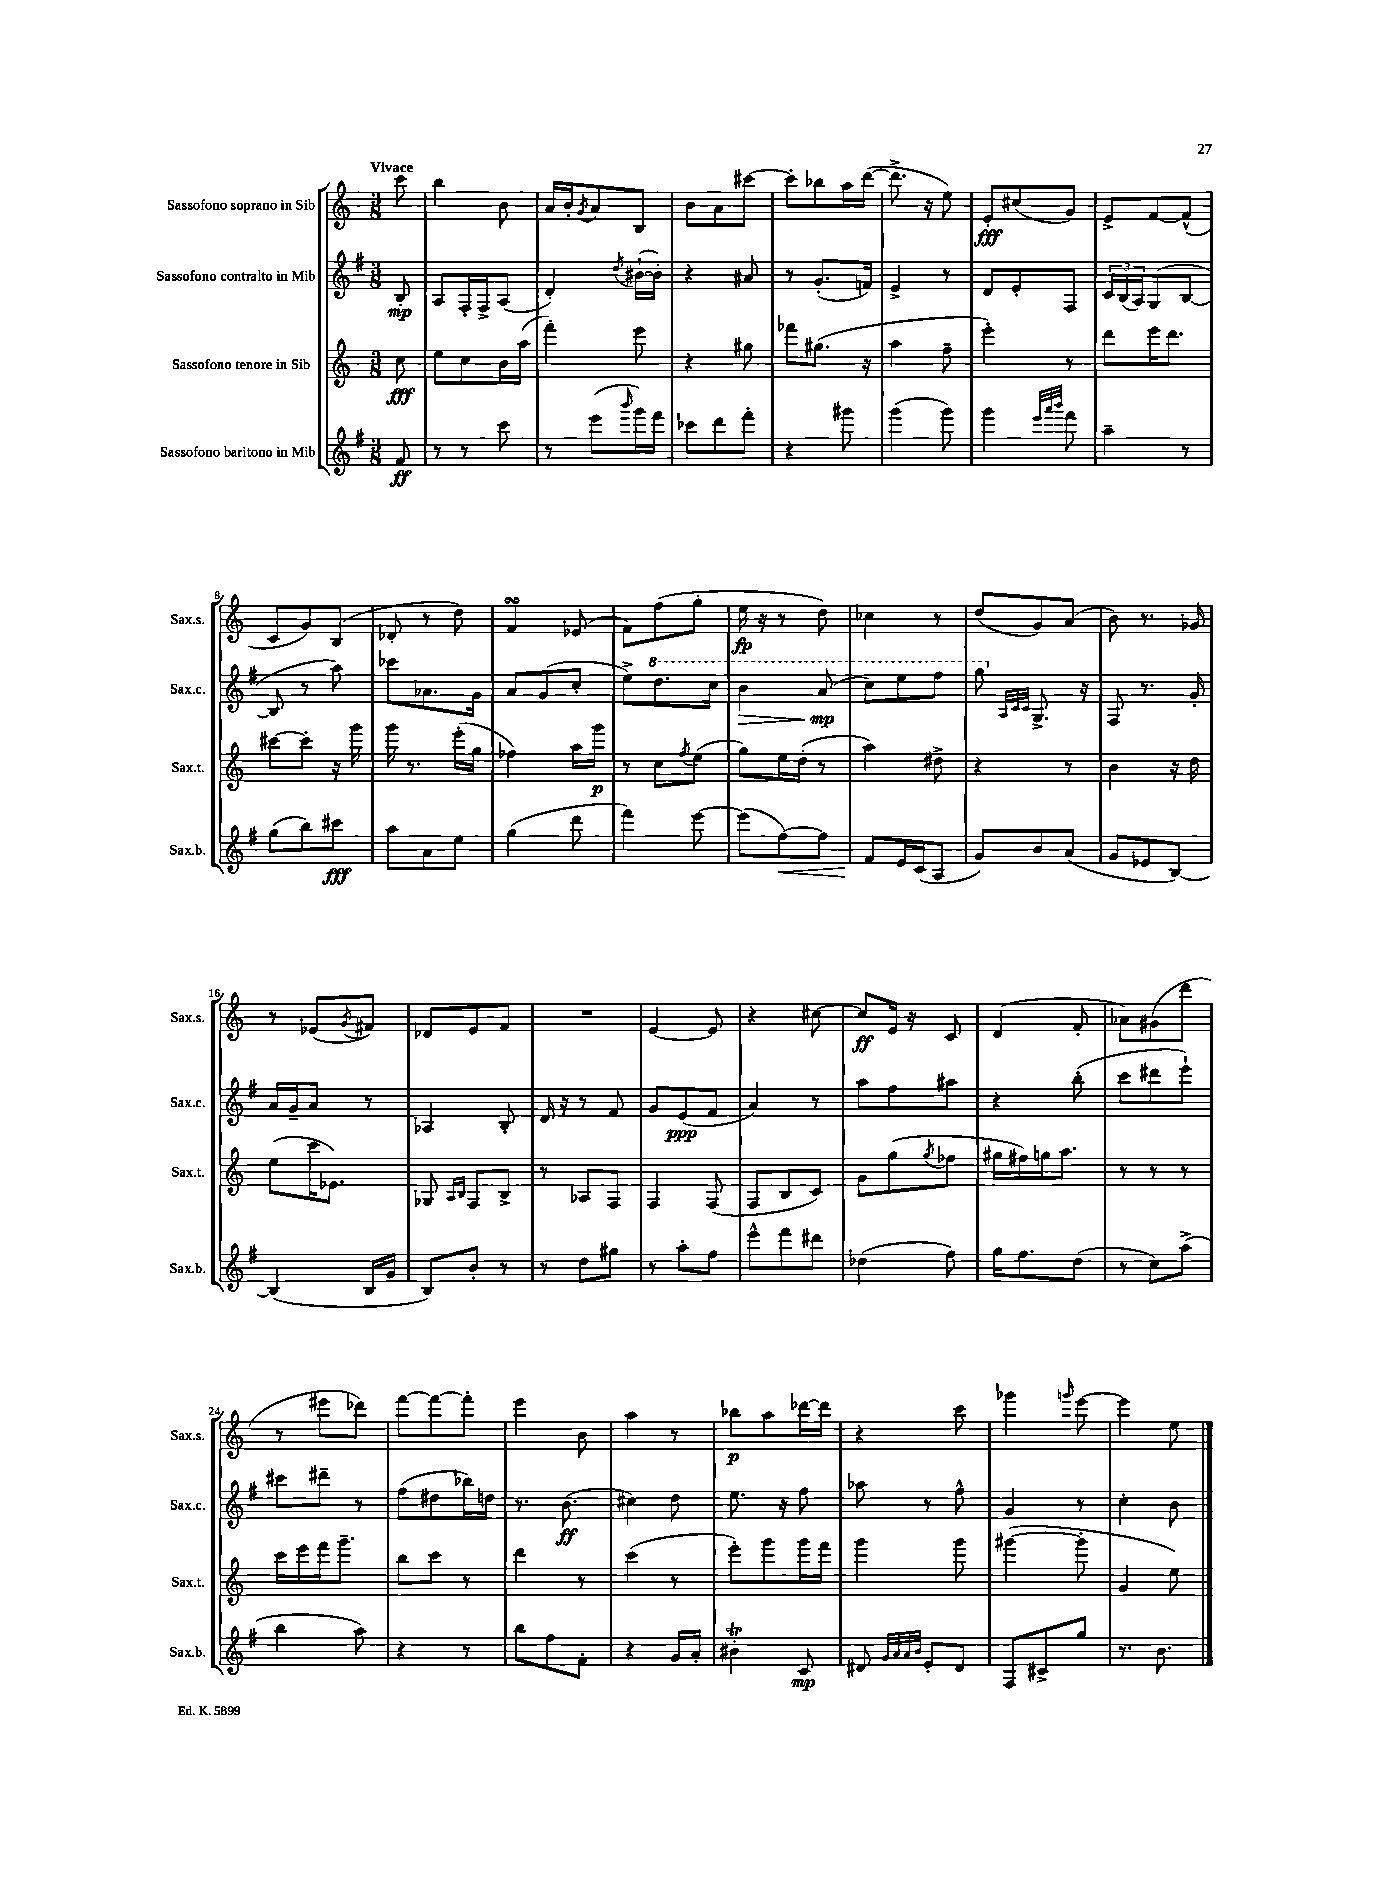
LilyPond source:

<<
\new StaffGroup <<
\new Staff = "s0" \with { instrumentName = "Sassofono soprano in Sib" shortInstrumentName = "Sax.s." } {
    \clef treble \key c \major \numericTimeSignature \time 3/8 \partial 8 \tempo "Vivace"
    c'''8 |
    b''4 b'8 |
    a'16 b'16-. \acciaccatura { g'8 } a'8 b8 |
    b'8 a'8 cis'''8~ |
    cis'''8-. bes''8 a''16 d'''16~( |
    d'''8.-> r16 e''8) |
    e'8-.\fff cis''8( g'8) |
    e'8-> f'8~ f'8-^( |
    c'8 g'8) b8( |
    des'8-. r8 d''8) |
    f'4\turn ees'8( |
    f'8) f''8( g''8-. |
    e''16\fp r16 r8 d''8) |
    ces''4 r8 |
    d''8( g'8) a'8( |
    b'8) r8. ges'16 |
    r8 ees'8( \acciaccatura { g'8 } fis'8) |
    des'8 e'8 f'8 |
    R4. |
    e'4~ e'8 |
    r4 cis''8~ |
    cis''8\ff e'16 r16 c'8 |
    d'4( f'8-. |
    aes'8) gis'8( d'''8 |
    r8 eis'''8 des'''8) |
    f'''8~ f'''8~ f'''8-. |
    e'''4 b'8 |
    a''4 r8 |
    bes''8\p a''8 des'''16~ des'''16 |
    r4 c'''8 |
    ges'''4 \grace { g'''16 } e'''8~ |
    e'''4 e''8 \bar "|." |
}
\new Staff = "s1" \with { instrumentName = "Sassofono contralto in Mib" shortInstrumentName = "Sax.c." } {
    \clef treble \key g \major \numericTimeSignature \time 3/8 \partial 8
    b8-.\mp |
    a8 fis16-. fis16-> a8( |
    d'4-.) \acciaccatura { d''8 } bis'16~-!( bis'16-.) |
    r4 ais'8 |
    r8 g'8.-.( f'16) |
    e'4-> r8 |
    d'8 e'8-. fis8 |
    \tuplet 3/2 { c'16 b16( a16) } g8( b8~ |
    b8 r8 a''8) |
    ces'''8 aes'8. g'16 |
    a'8 g'8( c''8-. |
    e''8->) \ottava #1 d'''8. c'''16 |
    b''4\> a''8\mp\!( |
    c'''8) e'''8 fis'''8 |
    g'''8 \ottava #0 \grace { a32 c'32 c'32 } g8.-> r16 |
    fis8 r8. g'16-. |
    a'16 g'16-- a'8 r8 |
    aes4 b8-. |
    d'16 r16 r8 fis'8 |
    g'8 e'8\ppp( fis'8 |
    a'4) r8 |
    a''8 fis''8 ais''8 |
    r4 b''8-.( |
    c'''8 dis'''8 e'''8-!) |
    cis'''8 dis'''8-- r8 |
    fis''8( dis''8 bes''16) d''16 |
    r8. b'8.\ff( |
    cis''4) d''8 |
    e''8. r16 fis''8 |
    aes''8 r8 fis''8-^ |
    g'4 r8 |
    c''4-. b'8 \bar "|." |
}
\new Staff = "s2" \with { instrumentName = "Sassofono tenore in Sib" shortInstrumentName = "Sax.t." } {
    \clef treble \key c \major \numericTimeSignature \time 3/8 \partial 8
    c''8\fff |
    e''8 c''8 b'16 a''16( |
    f'''4-.) e'''8 |
    r4 gis''8 |
    fes'''8 gis''8.( r16 |
    a''4 f''8-- |
    e'''4-.) r8 |
    d'''8 e'''16 d'''8. |
    cis'''8~ cis'''8-. r16 g'''16 |
    g'''16 r8. e'''16-.( g''16 |
    fes''4) a''16 g'''16\p |
    r8 c''8 \acciaccatura { f''8 } e''8( |
    g''8) e''16 d''16-.( r8 |
    a''4) dis''8-> |
    r4 r8 |
    b'4 r16 d''16 |
    e''8( c'''16 ees'8.) |
    ges8 \grace { a16 b16 } f8 b8-> |
    r8 aes8 f8 |
    f4 f8( |
    f8 b8 c'8) |
    g'8 g''8( \acciaccatura { g''8 } fes''8 |
    gis''16 fis''16) g''16 a''8. |
    r8 r8 r8 |
    c'''16 e'''16 f'''16 g'''8.-- |
    b''8 c'''8 r8 |
    d'''4 r8 |
    c'''4( r8 |
    e'''8-.) g'''8 g'''16 f'''16 |
    g'''4 g'''8 |
    gis'''4~( gis'''8-. |
    g'4 e''8) \bar "|." |
}
\new Staff = "s3" \with { instrumentName = "Sassofono baritono in Mib" shortInstrumentName = "Sax.b." } {
    \clef treble \key g \major \numericTimeSignature \time 3/8 \partial 8
    fis'8\ff |
    r8 r8 c'''8 |
    r8 e'''8( \grace { b'''16 } g'''16) fis'''16 |
    ces'''8 d'''8 fis'''8-. |
    r4 gis'''8 |
    g'''4( g'''8) |
    g'''4 \grace { e'''32 a'''32 b'''32 } fis'''8 |
    a''4-- r8 |
    g''8( b''8) cis'''8\fff |
    a''8 a'8 e''8 |
    g''4( d'''8 |
    fis'''4) e'''8~ |
    e'''8( fis''8~\<) fis''8 |
    fis'8\! e'16 c'16( a8 |
    g'8) b'8 a'8( |
    g'8 ees'8 b8~) |
    b4( b16 g'16 |
    b8) b'8-. r8 |
    r8 d''8 gis''8 |
    r8 a''8-. fis''8 |
    e'''8-^ fis'''8 dis'''8 |
    des''4( fis''8) |
    g''16 fis''8. d''8( |
    r8 c''8) a''8->( |
    b''4 a''8) |
    r4 r8 |
    b''8 fis''8 fis'8-. |
    r4 g'16 a'16-. |
    bis'4-.\trill c'8\mp |
    dis'8 \grace { g'32 a'32 a'32 b'32 } e'8-. dis'8 |
    fis8 cis'8-> g''8 |
    r8. b'8. \bar "|." |
}
>>
>>
